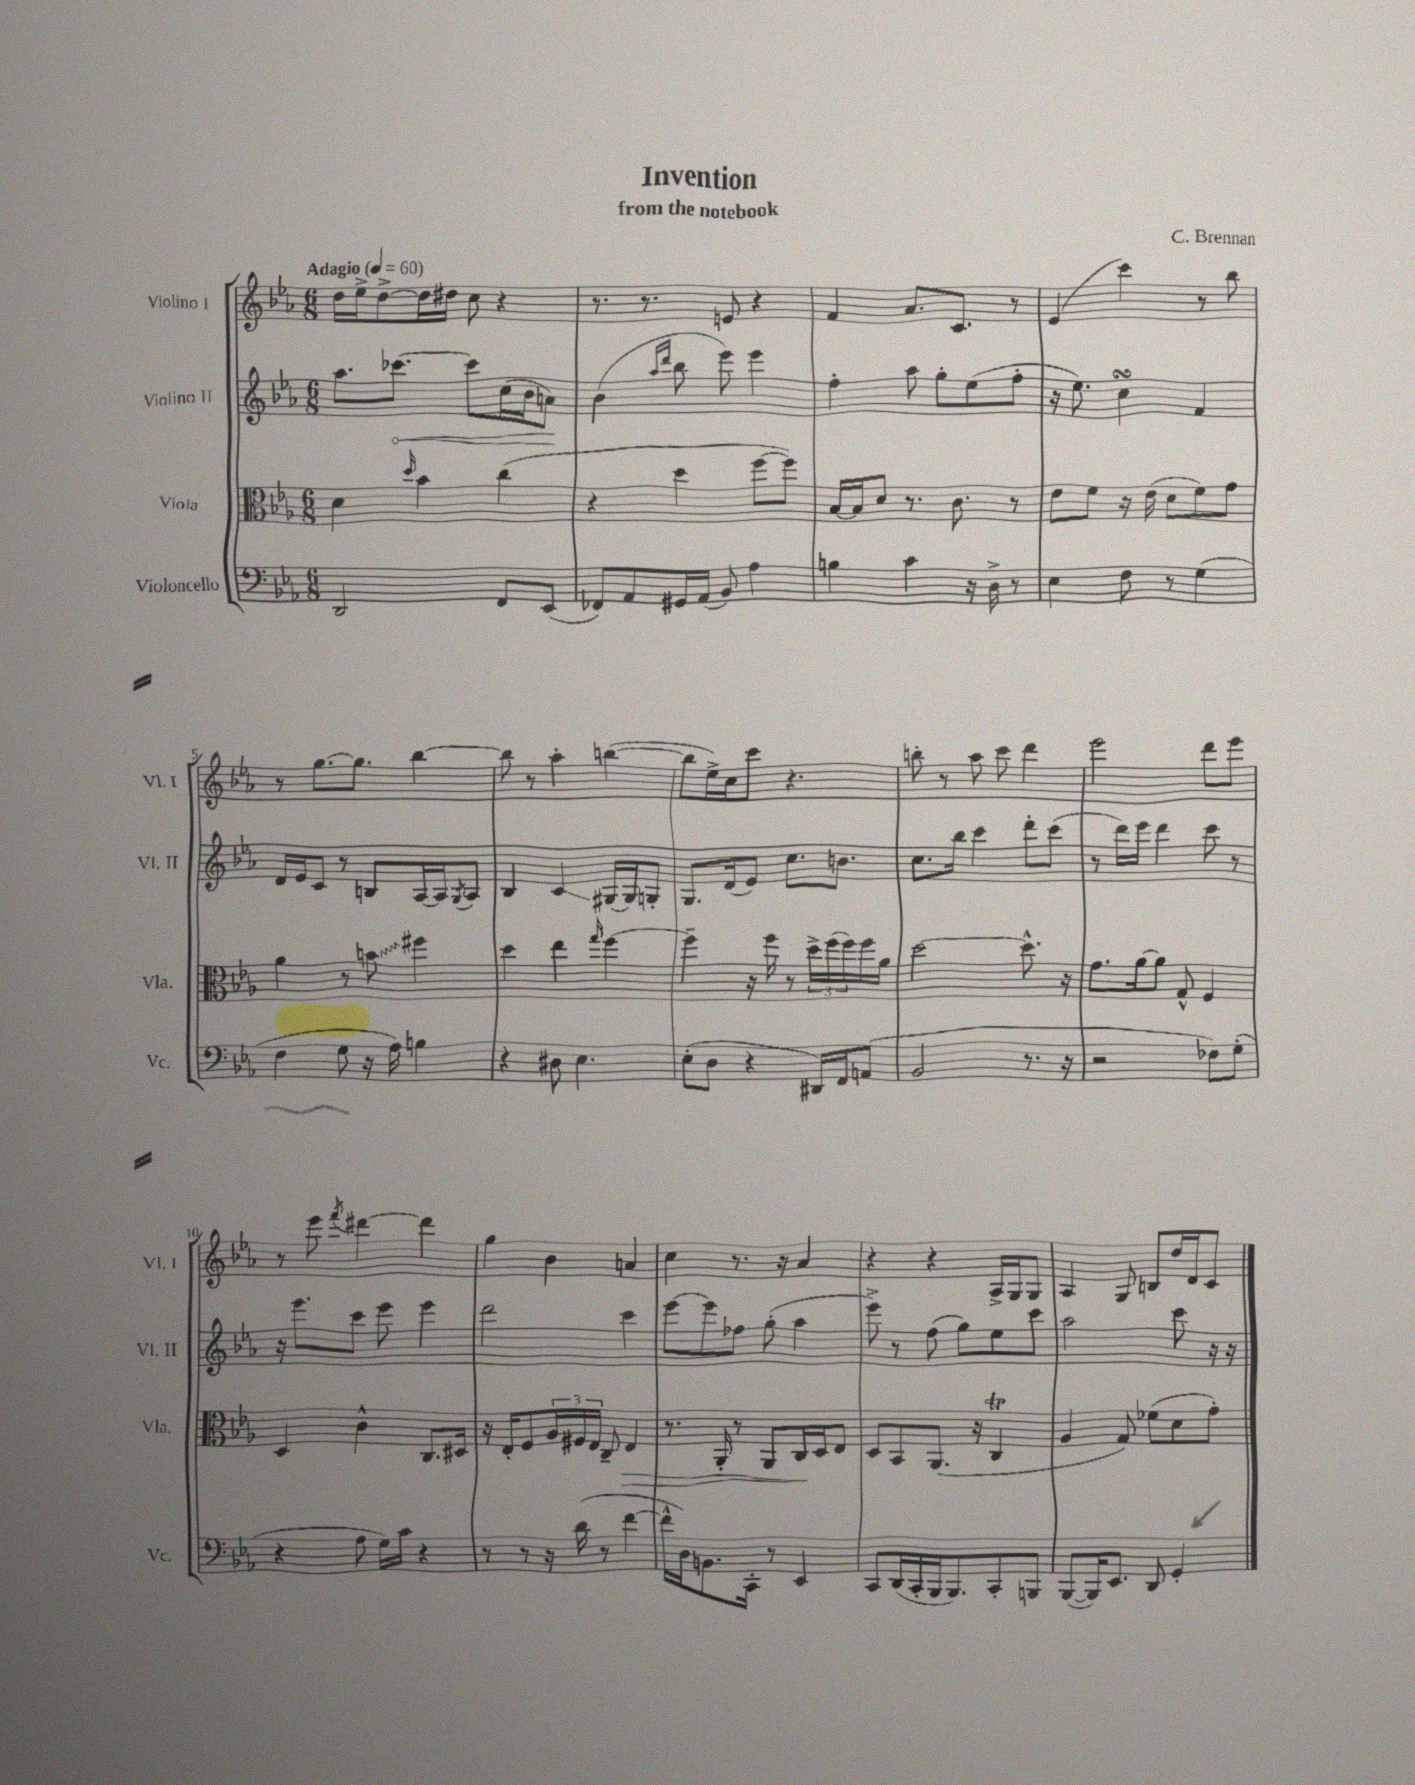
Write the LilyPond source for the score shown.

\header { title = "Invention" composer = "C. Brennan" subtitle = "from the notebook" }
<<
\new StaffGroup <<
\new Staff = "s0" \with { instrumentName = "Violino I" shortInstrumentName = "Vl. I" } {
    \clef treble \key ees \major \numericTimeSignature \time 6/8 \tempo "Adagio" 4 = 60
    d''16 ees''16-> d''8~-> d''16 dis''16 c''8 r4 |
    r8. r8. e'8 r4 |
    f'4 aes'8. c'8. r8 |
    ees'4( c'''4) r8 bes''8 |
    r8 g''8.~ g''8. bes''4~ |
    bes''8 r8 aes''4-. b''4~( |
    b''8 ees''16->) c''16 c'''8 r4. |
    b''8-. r8 aes''8 c'''8 d'''4 |
    ees'''2 d'''8 ees'''8 |
    r8 ees'''8 \acciaccatura { f'''8 } dis'''4~ dis'''4 |
    g''4 bes'4 a'4 |
    c''4 r8. r16 aes'4 |
    r4 r4 aes16-> g16 g8 |
    aes4 g8 b8 d''16 d'16 c'8 \bar "|." |
}
\new Staff = "s1" \with { instrumentName = "Violino II" shortInstrumentName = "Vl. II" } {
    \clef treble \key ees \major \numericTimeSignature \time 6/8
    aes''8. \once \override Hairpin.circled-tip = ##t ces'''8.~\< ces'''8 c''16( bes'16 a'8\!) |
    bes'4( \grace { aes''16 d'''16 } bes''8 ees'''8) ees'''4 |
    f''4-. aes''8 g''8-. ees''8( f''8-. |
    r16 ees''8.) c''4\turn f'4 |
    d'16 ees'16 c'8 r8 b8 aes16~ aes16 \acciaccatura { g8 } aes8 |
    bes4 c'4\glissando gis16~ gis16 g8-. |
    g8. d'16( ees'8) c''8. b'8. |
    c''8. bes''16 c'''4 d'''8-. c'''8( |
    r8 d'''16) ees'''16 d'''4 c'''8 r8 |
    r16 ees'''8. c'''8 ees'''8 ees'''4 |
    d'''2 c'''4 |
    ees'''8~ ees'''8 fes''8 g''8-.( aes''4 |
    ees'''8->) r8 f''8( g''8) ees''8 c'''8 |
    aes''2 c'''8 r16 r16 \bar "|." |
}
\new Staff = "s2" \with { instrumentName = "Viola" shortInstrumentName = "Vla." } {
    \clef alto \key ees \major \numericTimeSignature \time 6/8
    d'4 \grace { d''16 } bes'4 c''4( |
    r4 d''4 f''8~ f''8) |
    bes16~ bes16 d'8 r8. c'8. r8 |
    ees'8 f'8 r16 ees'16( d'8 f'8) g'8 |
    aes'4 r8 \once \override Glissando.style = #'zigzag b'8\glissando fis''4 |
    d''4 ees''4 \grace { g''16 } f''4~ |
    f''4-- r16 f''16 r8 \tuplet 3/2 { d''16-> f''16( f''16) } f''16 aes'16 |
    d''2~ d''8.-^ r16 |
    g'8. aes'16~ aes'8 g8-^ f4 |
    d4 c'4-^ c8. dis16 |
    r16 ees16-. f8 \tuplet 3/2 { aes16 fis16 ees16 } c8-- ees4\> |
    r8. aes,16-. r8 aes,8 c16\! d16 ees8 |
    d8 bes,8 aes,8.( r16 c4\trill |
    aes4 g8) fes'8( d'8 g'8-.) \bar "|." |
}
\new Staff = "s3" \with { instrumentName = "Violoncello" shortInstrumentName = "Vc." } {
    \clef bass \key ees \major \numericTimeSignature \time 6/8
    d,2 f,8 ees,8( |
    fes,8) aes,8 gis,16 aes,16( bes,8) aes4 |
    b4 c'4 r16 d16-> r8 |
    ees4 f8 r8 g4( |
    f4 g8 r16 aes16) b4 |
    r4 dis8 ees4. |
    ees8-.( d8 r4 dis,16) f,16 a,8( |
    bes,2 r8. r16 |
    r2 fes8) g8-.( |
    r4 aes8 g16) c'16 r4 |
    r8 r8 r16 d'16( r8 f'4~ |
    f'16-^ d16) b,8. c,16-. r8 ees,4 |
    c,8 d,16( c,16-. bes,,16 bes,,8.) c,8-. b,,8 |
    bes,,8~( bes,,16) ees,8. d,8 g,4-. \bar "|." |
}
>>
>>
